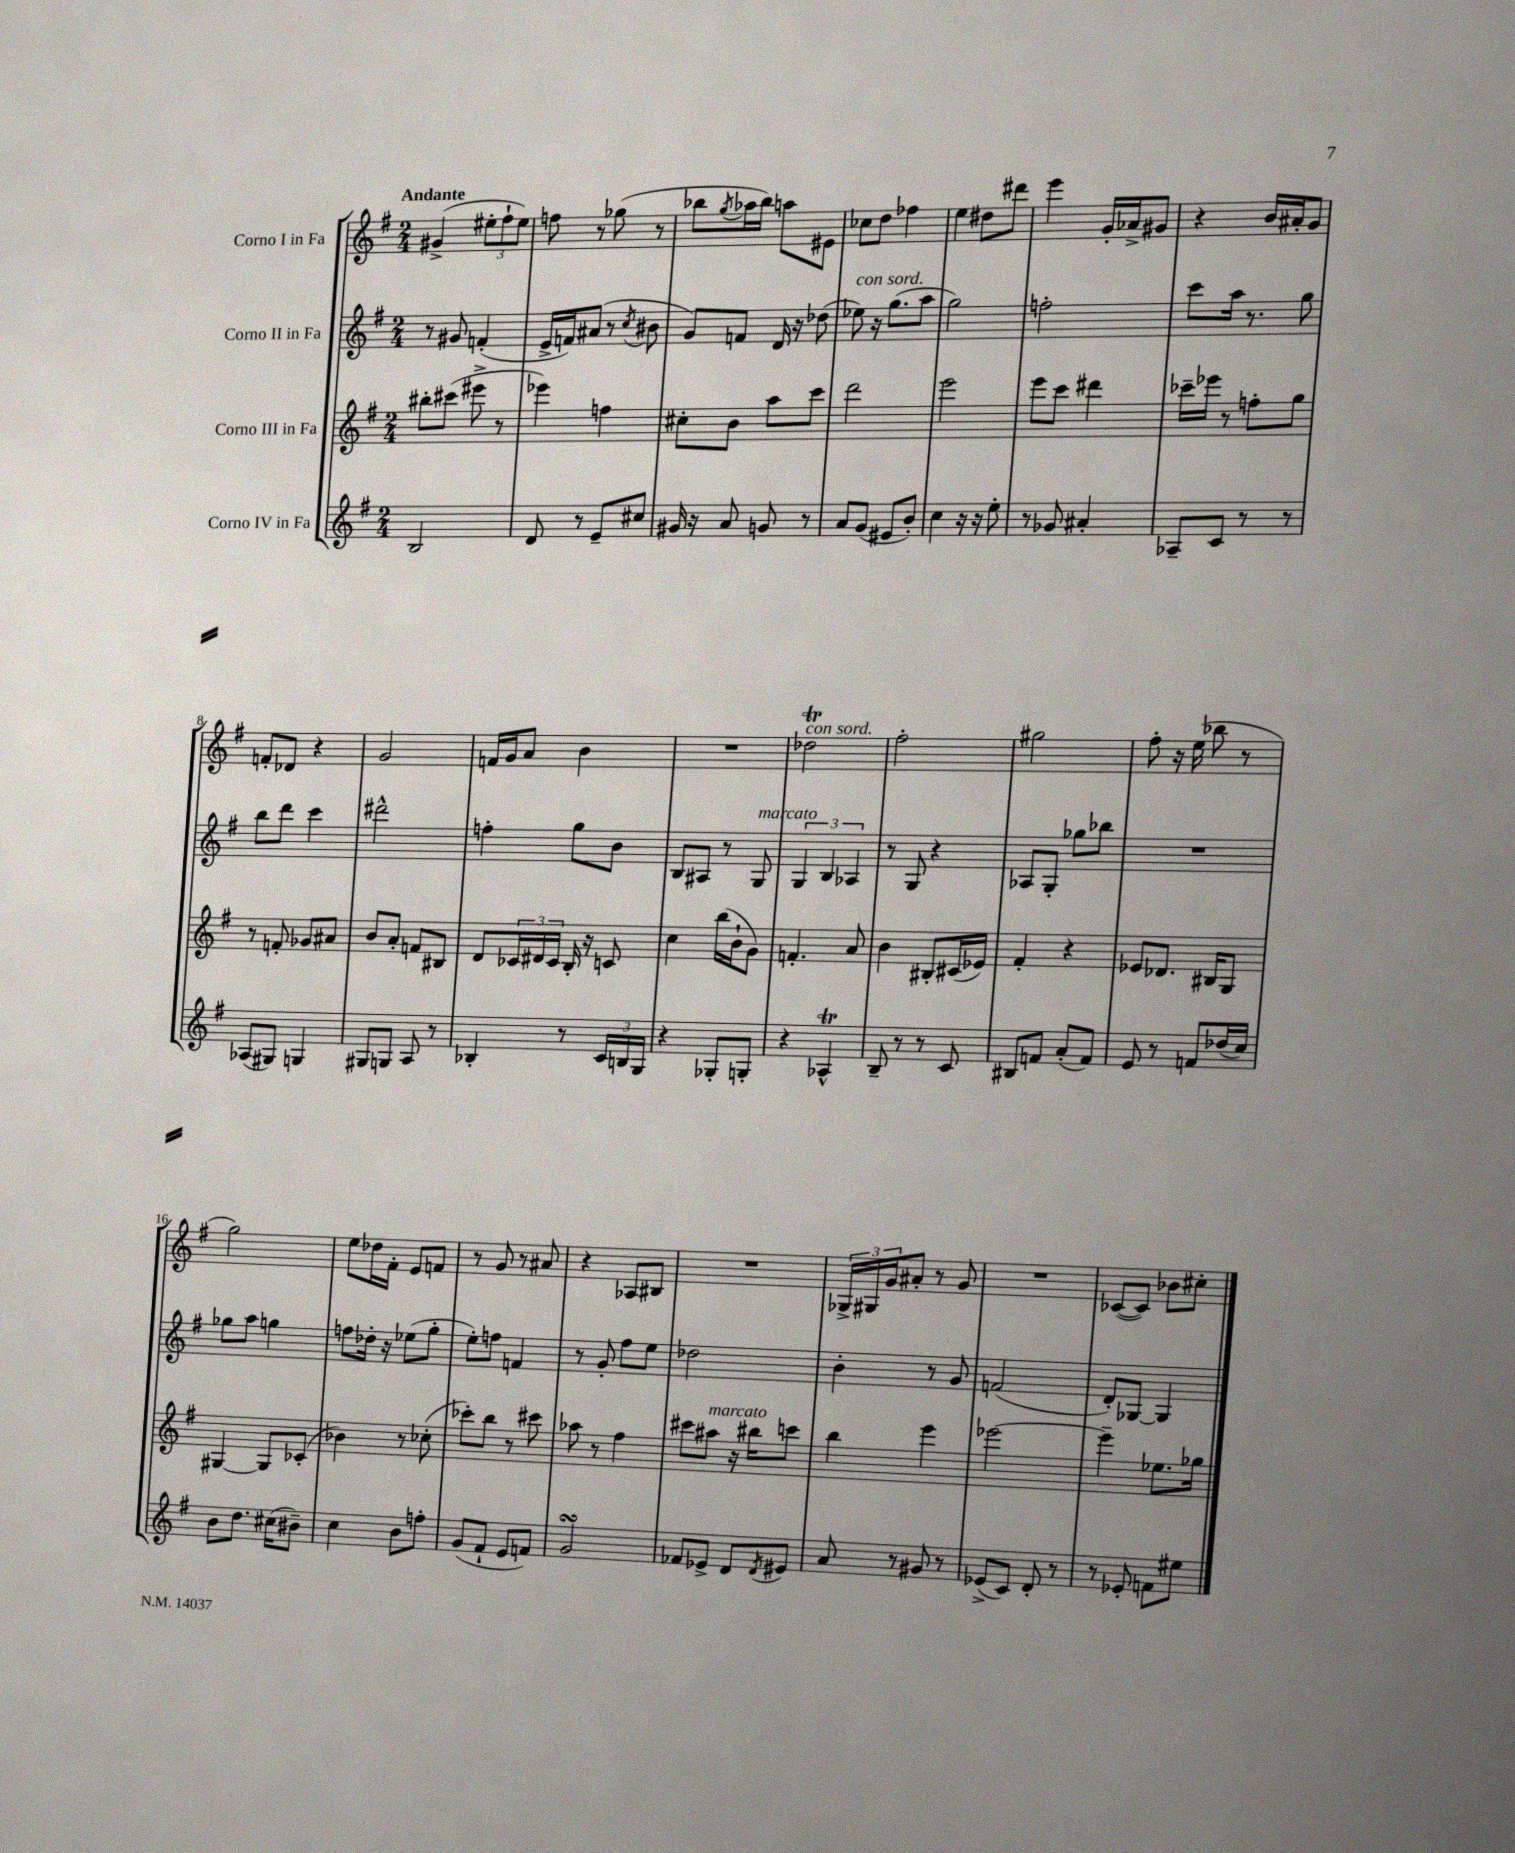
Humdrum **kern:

**kern	**kern	**kern	**kern
*staff4	*staff3	*staff2	*staff1
*clefG2	*clefG2	*clefG2	*clefG2
*k[f#]	*k[f#]	*k[f#]	*k[f#]
*M2/4	*M2/4	*M2/4	*M2/4
2B/	8bb#'\L	8r	(4g#^/
.	(8ccc#\J	8g#/	.
.	8eee#^\	(4f'/	12ee#'\L
.	.	.	12ff#`\
.	8r	.	.
.	.	.	12ee#\J)
=	=	=	=
8d/	4eee-\)	16e^/LL	8ff\
.	.	16f/J)	.
8r	.	(8a#/J	8r
8e~/L	4ff\	8r	(8gg-\
.	.	8qcc/	.
8cc#/J	.	8b#\	8r
=	=	=	=
16g#/	8cc#'\L	8g/L)	8bb-\L
16r	.	.	.
.	.	.	8qgg/
8a/	8b\J	8f/J	16aa-\L
.	.	.	16bb-\JJ)
8g/	8aa\L	16d/	8aa\L
.	.	16r	.
8r	8ccc\J	(8dd-\	8e#\J
=	=	=	=
8a/L	2ddd\	8ee-\)	8cc-\L
(8g/J	.	16r	8dd\J
.	.	(8.gg\L	.
8e#/L	.	.	4ff-\
8b'/J)	.	8aa\J	.
=	=	=	=
4cc\	2eee\	2gg\)	4ee\
16r	.	.	8dd#\L
16r	.	.	.
8ee'\	.	.	8ddd#\J
=	=	=	=
8r	8eee\L	2ff'\	4eee\
8g-/	8ccc\J	.	.
4a#'/	4ddd#\	.	16g'/LL
.	.	.	16a-^/J
.	.	.	8g#/J
=	=	=	=
8A-~/L	16ccc-~\LL	8ccc\L	4r
.	16eee-\JJ	.	.
8c/J	8r	16aa\Jk	.
.	.	8.r	.
8r	8ff'\L	.	16b/LL
.	.	.	16a#'/J
8r	8gg\J	8gg\	8g/J
=	=	=	=
(8A-/L	8r	8bb\L	8f'/L
8G#/J)	8f'/	8ddd\J	8d-/J
4G/	8g-/L	4ccc\	4r
.	8a#/J	.	.
=	=	=	=
8G#/L	8b/L	2ddd#^^\	2g/
8G/J	8a'/J	.	.
8A/	8f/L	.	.
8r	8B#/J	.	.
=	=	=	=
4B-'/	8d/L	4ff'\	16f/LL
.	.	.	16g/J
.	24c-/L	.	8a/J
.	24d#/	.	.
.	24c-/JJ	.	.
8r	16B'/	8gg\L	4b\
.	16r	.	.
24c/LL	8c/	8b\J	.
24B/	.	.	.
24G/JJ	.	.	.
=	=	=	=
4r	4cc\	8B/L	2r
.	.	8A#/J	.
8G-'/L	(16bb\LL	8r	.
.	16b`\J	.	.
8G'/J	8g\J)	8G/	.
=	=	=	=
4r	4.f'/	6G/	2dd-\
.	.	6B/	.
4A-^^/	.	.	.
.	.	6A-/	.
.	8a/	.	.
=	=	=	=
8B~/	4b\	8r	2ff#'\
8r	.	8G/	.
8r	8B#'/L	4r	.
8c/	(16c#/L	.	.
.	16e-/JJ)	.	.
=	=	=	=
8B#/L	4f#'/	8A-/L	2gg#\
8f/J	.	8G'/J	.
(8a'/L	4r	8gg-\L	.
8f/J)	.	8bb-\J	.
=	=	=	=
8e/	8e-/L	2r	8ff#'\
8r	8.d-/J	.	16r
.	.	.	(16ee\
8f/L	.	.	8bb-\
.	16B#/LK	.	.
(16dd-/L	8G/J	.	8r
16cc/JJ)	.	.	.
=	=	=	=
8b\L	[4G#/	8gg-\L	2gg\)
8.dd\J	.	8aa\J	.
.	8G#/]L	4gg\	.
(16cc#\LK	.	.	.
8b#~\J)	(8c-'/J	.	.
=	=	=	=
4cc\	4b-\)	8ff\L	8ee\L
.	.	16dd-'\Jk	16dd-\L
.	.	16r	16f#'\JJ
8b\L	8r	(8ee-\L	8e/L
8ff'\J	(8cc-'\	8gg'\J	8f/J
=	=	=	=
(8g/L	8ccc-'\L)	8ee'\L)	8r
8f#`/J	8bb\J	8ff\J	8g/
8e/L	8r	4f/	8r
8f/J)	8ccc#\	.	8a#/
=	=	=	=
2g/	8aa-\	8r	4r
.	8r	8g'/	.
.	4ff#\	8ff#\L	8A-/L
.	.	8ee\J	8B#/J
=	=	=	=
8f-/L	8ccc#\L	2dd-\	2r
8e-^/J	8aa#\J	.	.
8d/L	16r	.	.
.	16bb#\LK	.	.
8qd/	.	.	.
8e#/J	8ccc\J	.	.
=	=	=	=
8a/	4bb\	4b'\	24G-^/LL
.	.	.	24G#/
.	.	.	24g/J
8r	.	.	8a#'/J
8g#/	4eee\	8r	8r
8r	.	8g/	8g/
=	=	=	=
(8e-^/L	[2eee-\	(2f/	2r
8c/J)	.	.	.
8d'/	.	.	.
8r	.	.	.
=	=	=	=
8r	4eee-~\]	8d'/L)	([8c-/L
8e-'/	.	[8G-/J	8c-/]J)
8f\L	8.ee-\L	4G-/]	8b-\L
8ee#\J	.	.	8cc#'\J
.	16gg-\Jk	.	.
==	==	==	==
*-	*-	*-	*-
